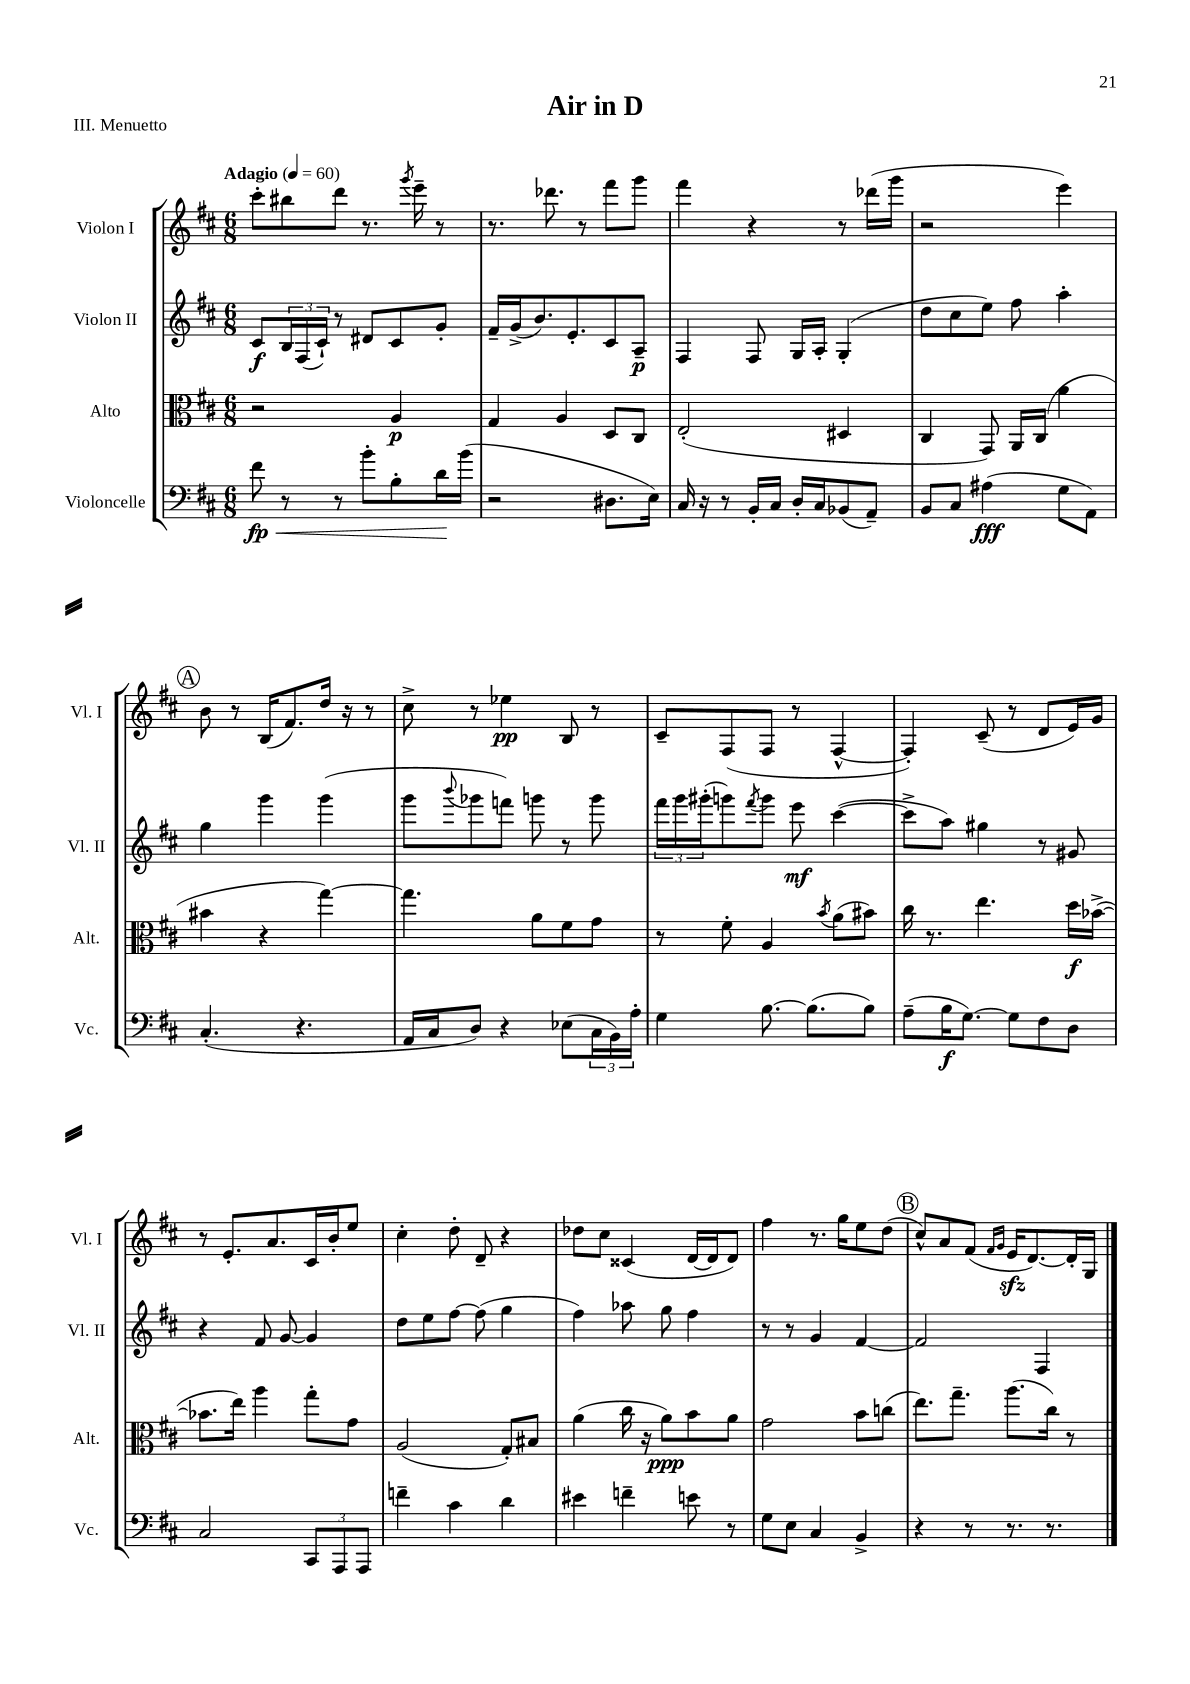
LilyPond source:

\header { title = "Air in D" piece = "III. Menuetto" }
<<
\new StaffGroup <<
\new Staff = "s0" \with { instrumentName = "Violon I" shortInstrumentName = "Vl. I" } {
    \clef treble \key d \major \numericTimeSignature \time 6/8 \tempo "Adagio" 4 = 60
    cis'''8-. bis''8 d'''8 r8. \acciaccatura { g'''8 } e'''16-- r8 |
    r8. des'''8. r8 fis'''8 g'''8 |
    fis'''4 r4 r8 des'''16( g'''16 |
    r2 e'''4) |
    \mark \markup { \circle "A" } b'8 r8 b16( fis'8.) d''16 r16 r8 |
    cis''8-> r8 ees''4\pp b8 r8 |
    cis'8-- fis8( fis8 r8 fis4~-^ |
    fis4-.) cis'8--( r8 d'8 e'16) g'16 |
    r8 e'8.-. a'8. cis'16 b'16-. e''8 |
    cis''4-. d''8-. d'8-- r4 |
    des''8 cis''8 cisis'4( d'16~ d'16 d'8) |
    fis''4 r8. g''16 e''8 d''8( |
    \mark \markup { \circle "B" } cis''8-^) a'8 fis'8( \grace { fis'16 g'16 } e'16\sfz d'8.~) d'16-. g16 \bar "|." |
}
\new Staff = "s1" \with { instrumentName = "Violon II" shortInstrumentName = "Vl. II" } {
    \clef treble \key d \major \numericTimeSignature \time 6/8
    cis'8\f \tuplet 3/2 { b16 fis16( cis'16-!) } r8 dis'8 cis'8 g'8-. |
    fis'16-- g'16->( b'8.) e'8.-. cis'8 a8--\p |
    fis4 fis8 g16 a16-. g4-.( |
    d''8 cis''8 e''8) fis''8 a''4-. |
    \mark \markup { \circle "A" } g''4 g'''4 g'''4( |
    g'''8 \appoggiatura { b'''8 } ges'''8 f'''8) g'''8 r8 g'''8 |
    \tuplet 3/2 { fis'''16 g'''16 gis'''16-.( } g'''8) \acciaccatura { fis'''8 } g'''8 e'''8\mf cis'''4~( |
    cis'''8-> a''8) gis''4 r8 gis'8 |
    r4 fis'8 g'8~ g'4 |
    d''8 e''8 fis''8~ fis''8( g''4 |
    fis''4) aes''8 g''8 fis''4 |
    r8 r8 g'4 fis'4~ |
    \mark \markup { \circle "B" } fis'2 fis4 \bar "|." |
}
\new Staff = "s2" \with { instrumentName = "Alto" shortInstrumentName = "Alt." } {
    \clef alto \key d \major \numericTimeSignature \time 6/8
    r2 a4\p |
    g4 a4 d8 cis8 |
    e2-.( dis4 |
    cis4 g,8) a,16 cis16( a'4 |
    \mark \markup { \circle "A" } bis'4 r4 g''4~) |
    g''4. a'8 fis'8 g'8 |
    r8 fis'8-. a4 \acciaccatura { b'8 } a'8( bis'8) |
    cis''16 r8. e''4. d''16\f bes'16~->( |
    bes'8. e''16) a''4 g''8-. g'8 |
    a2( g8-.) bis8 |
    a'4( cis''16 r16 a'8\ppp) b'8 a'8 |
    g'2 b'8 c''8( |
    \mark \markup { \circle "B" } e''8.) g''8.-- a''8.( cis''16) r8 \bar "|." |
}
\new Staff = "s3" \with { instrumentName = "Violoncelle" shortInstrumentName = "Vc." } {
    \clef bass \key d \major \numericTimeSignature \time 6/8
    fis'8\fp\< r8 r8 b'8-. b8-. d'16\! b'16( |
    r2 dis8. e16) |
    cis16 r16 r8 b,16-. cis16 d16-. cis16 bes,8( a,8--) |
    b,8 cis8 ais4\fff( g8 a,8) |
    \mark \markup { \circle "A" } cis4.-.( r4. |
    a,16 cis16 d8) r4 ees8( \tuplet 3/2 { cis16 b,16) a16-. } |
    g4 b8.~ b8.( b8) |
    a8--( b16\f g8.~) g8 fis8 d8 |
    cis2 \tuplet 3/2 { cis,8 a,,8 a,,8 } |
    f'4-- cis'4 d'4 |
    eis'4 f'4-- e'8 r8 |
    g8 e8 cis4 b,4-> |
    \mark \markup { \circle "B" } r4 r8 r8. r8. \bar "|." |
}
>>
>>
\layout { \context { \Score \remove "Bar_number_engraver" } }
